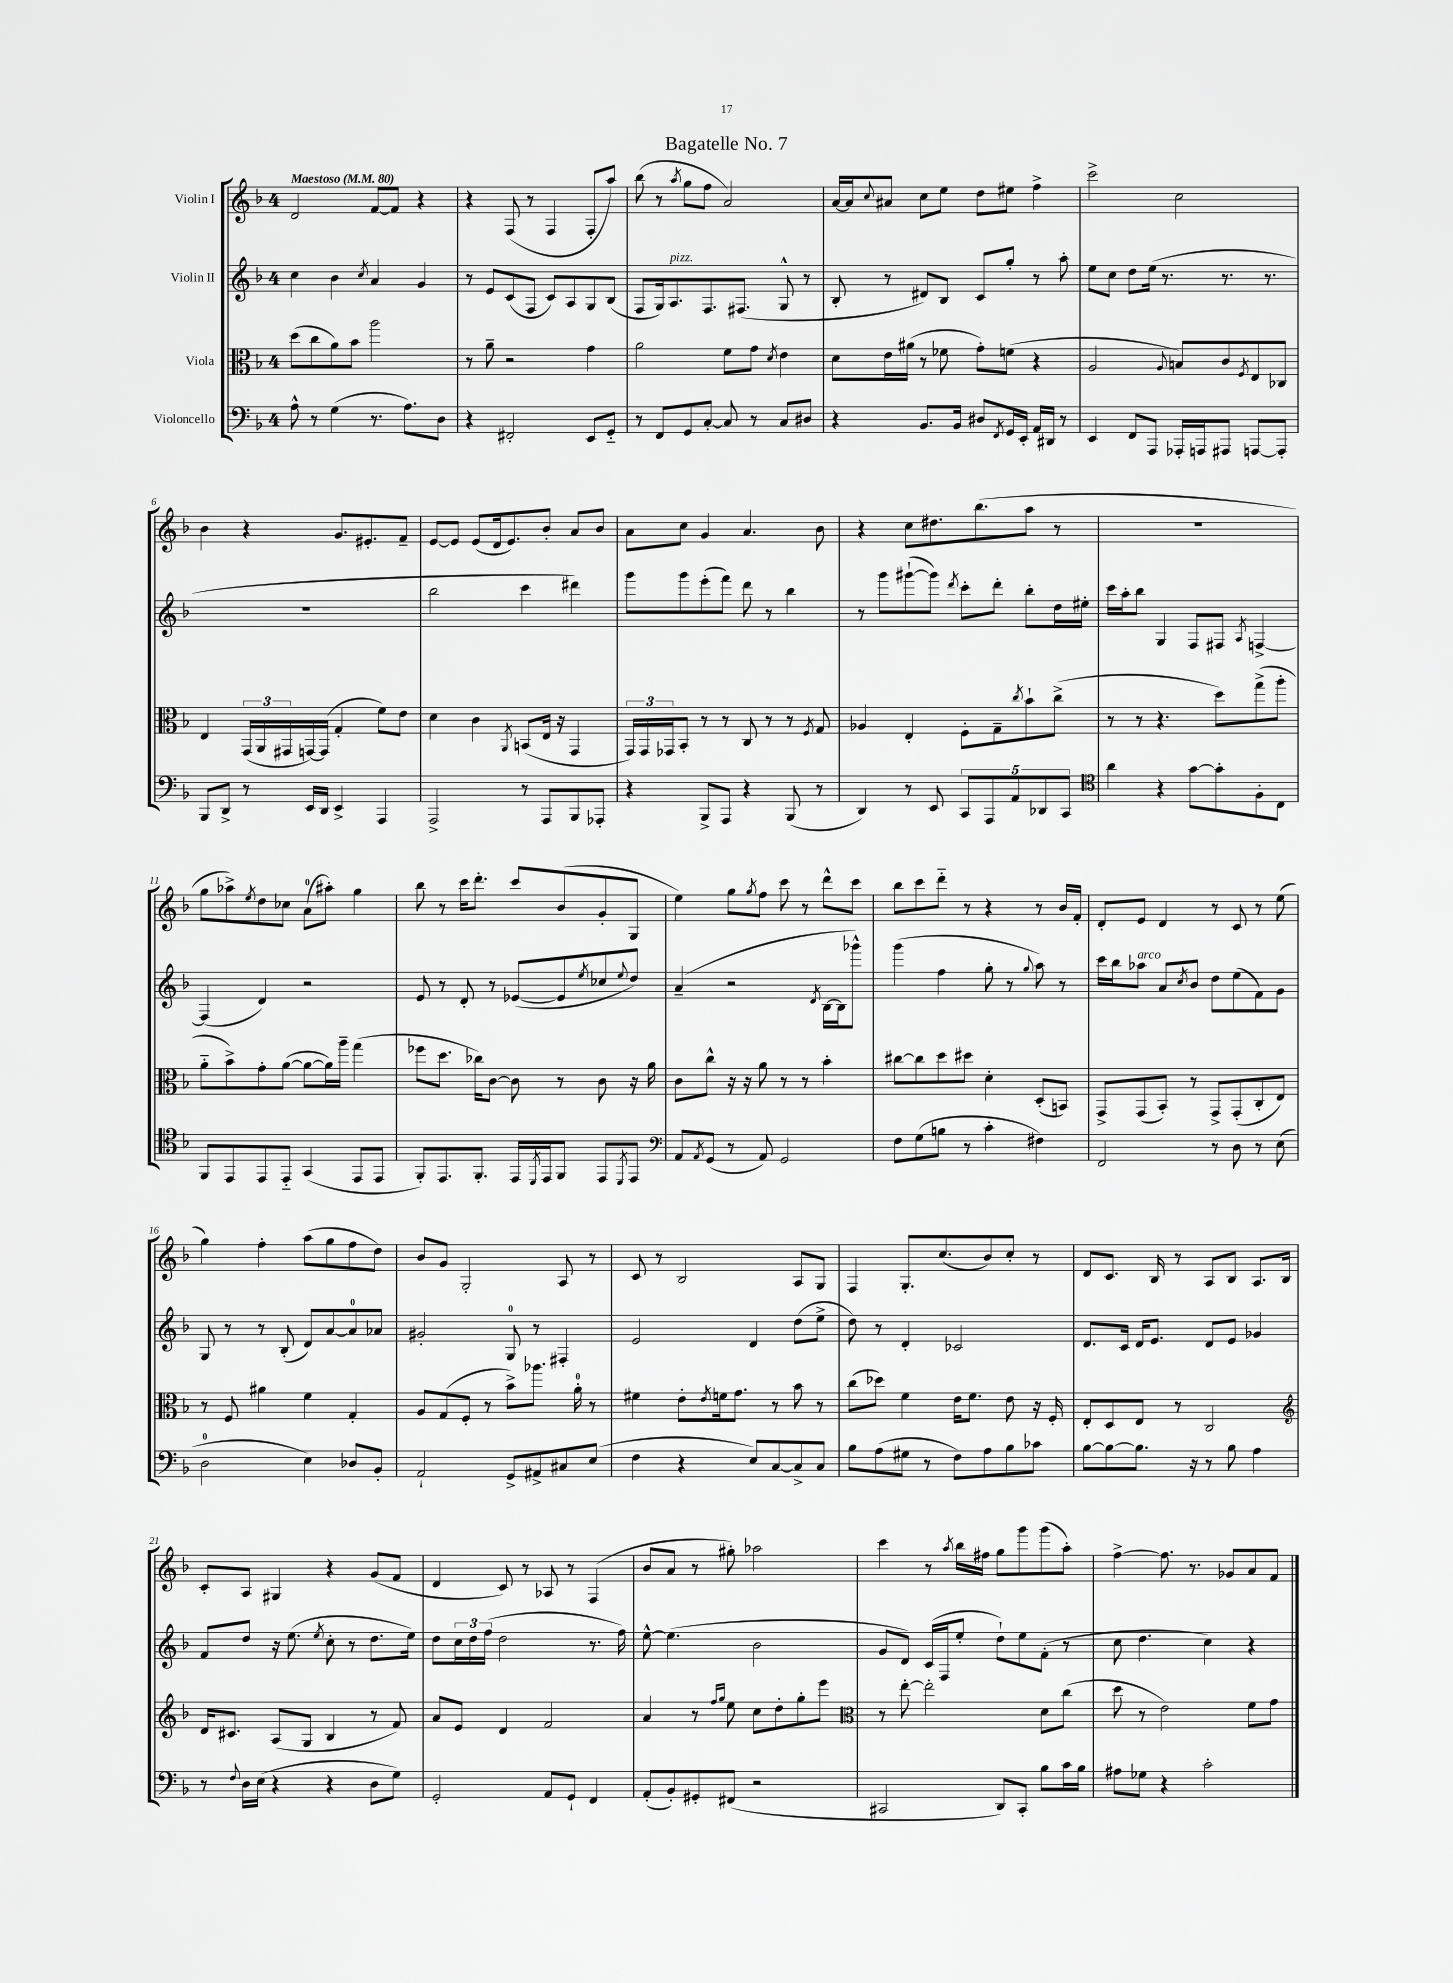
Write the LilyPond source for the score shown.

\header { title = "Bagatelle No. 7" }
<<
\new StaffGroup <<
\new Staff = "s0" \with { instrumentName = "Violin I" } {
    \clef treble \key f \major \once \override Staff.TimeSignature.style = #'single-digit \time 4/4 \tempo "Maestoso" 4 = 80
    d'2 f'8~ f'8 r4 |
    r4 f8( r8 f4 f8-. a''8) |
    bes''8( r8 \acciaccatura { a''8 } g''8 f''8 a'2) |
    a'16~ a'16 \appoggiatura { c''8 } ais'8 c''8 e''8 d''8 eis''8 f''4-> |
    c'''2-> c''2 |
    bes'4 r4 g'8. eis'8.-. f'8-- |
    e'8~ e'8 e'8( d'16 e'8.) bes'8-. a'8 bes'8 |
    a'8 c''8 g'4 a'4. bes'8 |
    r4 c''8 dis''8. bes''8.( a''8 r8 |
    R1 |
    g''8 aes''8->) \acciaccatura { e''8 } d''8 ces''8 a'8-0( ais''8-.) g''4 |
    bes''8 r8 c'''16 d'''8.-. c'''8 bes'8( g'8-. g8 |
    e''4) g''8 \acciaccatura { g''8 } f''8 c'''8 r8 d'''8-^ c'''8 |
    bes''8 c'''8 d'''8-_ r8 r4 r8 bes'16 f'16-. |
    d'8-. e'8 d'4 r8 c'8 r8 e''8( |
    g''4) f''4-. a''8( g''8 f''8 d''8) |
    bes'8 g'8 g2-. a8 r8 |
    c'8 r8 bes2 a8 g8 |
    f4 g8.-. c''8.( bes'8) c''8-. r8 |
    d'8 c'8. bes16 r8 a8 bes8 a8. bes16 |
    c'8-. a8 gis4 r4 g'8( f'8 |
    d'4 c'8) r8 aes8 r8 f4( |
    bes'8 a'8 r8 gis''8-.) aes''2 |
    c'''4 r8 \acciaccatura { a''8 } bes''16 fis''16 g''8 g'''8 g'''8( a''8-.) |
    f''4~-> f''8. r8. ges'8 a'8 f'8 \bar "|." |
}
\new Staff = "s1" \with { instrumentName = "Violin II" } {
    \clef treble \key f \major \once \override Staff.TimeSignature.style = #'single-digit \time 4/4
    c''4 bes'4 \acciaccatura { c''8 } a'4 g'4 |
    r8 e'8 c'8( f8 c'8) a8 g8 bes8( |
    f8 g16) a8.^\markup { \italic "pizz." } f8. fis8.( g8-^ r8 |
    bes8-. r8 dis'8) bes8 c'8 g''8-. r8 a''8-. |
    e''8 c''8 d''8 e''16( r8. r8. r8. |
    R1 |
    bes''2 c'''4 dis'''4) |
    g'''8 g'''8 e'''8-.( f'''8) d'''8 r8 bes''4 |
    r8 g'''8 gis'''8~-!( gis'''8) \acciaccatura { d'''8 } c'''8-. d'''8-. bes''8-. d''16 eis''16-. |
    c'''16 a''16-. bes''8 g4 f8 fis8 \acciaccatura { a8 } f4~-> |
    f4( d'4) r2 |
    e'8 r8 d'8-. r8 ees'8~( ees'8 \acciaccatura { e''8 } ces''8 \appoggiatura { e''8 } d''8) |
    a'4--( r2 \acciaccatura { d'8 } bes16~ bes16 ges'''8-^) |
    g'''4( f''4 g''8-. r8 \appoggiatura { g''8 } a''8) r8 |
    c'''16 bes''16 aes''8^\markup { \italic "arco" } a'8 \acciaccatura { c''8 } bes'8 d''8 e''8( f'8) g'8 |
    g8 r8 r8 bes8-.( d'8) a'8~ a'8-0 aes'8 |
    gis'2-. g8-0 r8 fis4-. |
    e'2 d'4 d''8( e''8-> |
    d''8) r8 d'4-. ces'2 |
    d'8. c'16 d'16 e'8. d'8 e'8 ges'4 |
    f'8 d''8 r16 e''8.( \acciaccatura { e''8 } c''8-. r8 d''8. e''16) |
    d''8 \tuplet 3/2 { c''16 d''16 f''16( } d''2 r8. f''16) |
    e''8~-^ e''4.( bes'2 |
    g'8 d'8) c'16( f16 e''8-. d''8-!) e''8 f'8-.( r8 |
    c''8 d''4. c''4) r4 \bar "|." |
}
\new Staff = "s2" \with { instrumentName = "Viola" } {
    \clef alto \key f \major \once \override Staff.TimeSignature.style = #'single-digit \time 4/4
    d''8( c''8 a'8) bes'8 a''2 |
    r8 a'8-- r2 g'4 |
    a'2 f'8 g'8 \acciaccatura { d'8 } e'4 |
    d'8 e'16 ais'16( r8 fes'8 g'8-.) f'8( r4 |
    a2 \appoggiatura { a8 } b8) c'8 \acciaccatura { f8 } e8 ces8 |
    e4 \tuplet 3/2 { g,16( a,16 gis,16 } g,16~) g,16( g4-. f'8) e'8 |
    d'4 c'4 \acciaccatura { a,8 } b,8( e16 r16 g,4 |
    \tuplet 3/2 { g,16) g,16 ges,16 } bes,8-. r8 r8 c8 r8 r8 \acciaccatura { f8 } g8 |
    aes4 e4-. f8-. g8-- \acciaccatura { c''8 } bes'8-! c''8->( |
    r8 r8 r4. d''8) g''8->( a''8-. |
    a'8-_ bes'8->) g'8-. a'8~( a'8~ a'16) a''16-- g''4( |
    fes''8 d''8. ces''16) c'8~ c'8 r8 c'8 r16 a'16 |
    c'8 c''8-^ r16 r16 a'8 r8 r8 bes'4-. |
    cis''8~ cis''8 d''8 dis''8 d'4-. d8-.( b,8) |
    g,8-> g,8( bes,8-.) r8 g,8-> g,8-.( c8-. e8) |
    r8 f8 ais'4 f'4 g4-. |
    a8 g8( f8-. r8 bes'8->) aes''8. a'16-0-. r8 |
    fis'4 e'8-. \acciaccatura { e'8 } f'16 g'8. r8 bes'8 r8 |
    c''8( des''8) f'4 e'16 f'8. e'8 r16 f16-. |
    e8-. d8 e8 r8 c2 |
    \clef treble d'16 cis'8. a8( g8 bes4 r8 f'8) |
    a'8 e'8 d'4 f'2 |
    a'4 r8 \grace { f''16 g''16 } e''8 c''8 d''8-. g''8-. e'''8 |
    \clef alto r8 e''8~-. e''2-. d'8 c''8( |
    d''8 r8 e'2) f'8 g'8 \bar "|." |
}
\new Staff = "s3" \with { instrumentName = "Violoncello" } {
    \clef bass \key f \major \once \override Staff.TimeSignature.style = #'single-digit \time 4/4
    a8-^ r8 g4( r8. a8.) d8 |
    r4 fis,2-. e,8 g,8-_ |
    r8 f,8 g,8 c8~-. c8 r8 c8 dis8 |
    r4 bes,8. bes,16 dis8 \acciaccatura { f,8 } g,16 e,16-. a,16 dis,16 r8 |
    e,4 f,8 a,,8 aes,,16-. a,,16 ais,,8 a,,8~ a,,8-. |
    bes,,8 d,8-> r8 e,16 d,16 e,4-> a,,4 |
    a,,2-> r8 a,,8 bes,,8 aes,,8-. |
    r4 bes,,8-> a,,8 r4 bes,,8( r8 |
    d,4) r8 e,8 \tuplet 5/4 { c,8 a,,8 a,8 des,8 c,8 } |
    \clef tenor a'4 r4 g'8~ g'8-. f8-. c8 |
    f,8 e,8 e,8 e,8-_ g,4( e,8 e,8 |
    f,8-.) e,8. f,8.-. e,16 \acciaccatura { d,8 } e,16 f,8 e,8 \acciaccatura { d,8 } e,8 |
    \clef bass a,8 \acciaccatura { a,8 } g,8( r8 a,8) g,2 |
    f8 g8( b8 r8 c'4-. fis4) |
    f,2 r8 d8 r8 e8( |
    d2-0 e4) des8 bes,8-. |
    a,2-! g,8-> ais,8-> cis8 e8( |
    f4 r4 e8) c8~ c8-> c8 |
    bes8 a8( gis8 r8 f8) a8 bes8 ces'8 |
    bes8~ bes8~ bes8. r16 r8 bes8 a4 |
    r8 \appoggiatura { f8 } d16 e16( r4 r4 d8 g8) |
    g,2-. a,8 g,8-! f,4 |
    a,8-.( bes,8-.) gis,8-. fis,8( r2 |
    cis,2 d,8) cis,8-. bes8 c'16 bes16 |
    ais8 ges8 r4 c'2-. \bar "|." |
}
>>
>>
